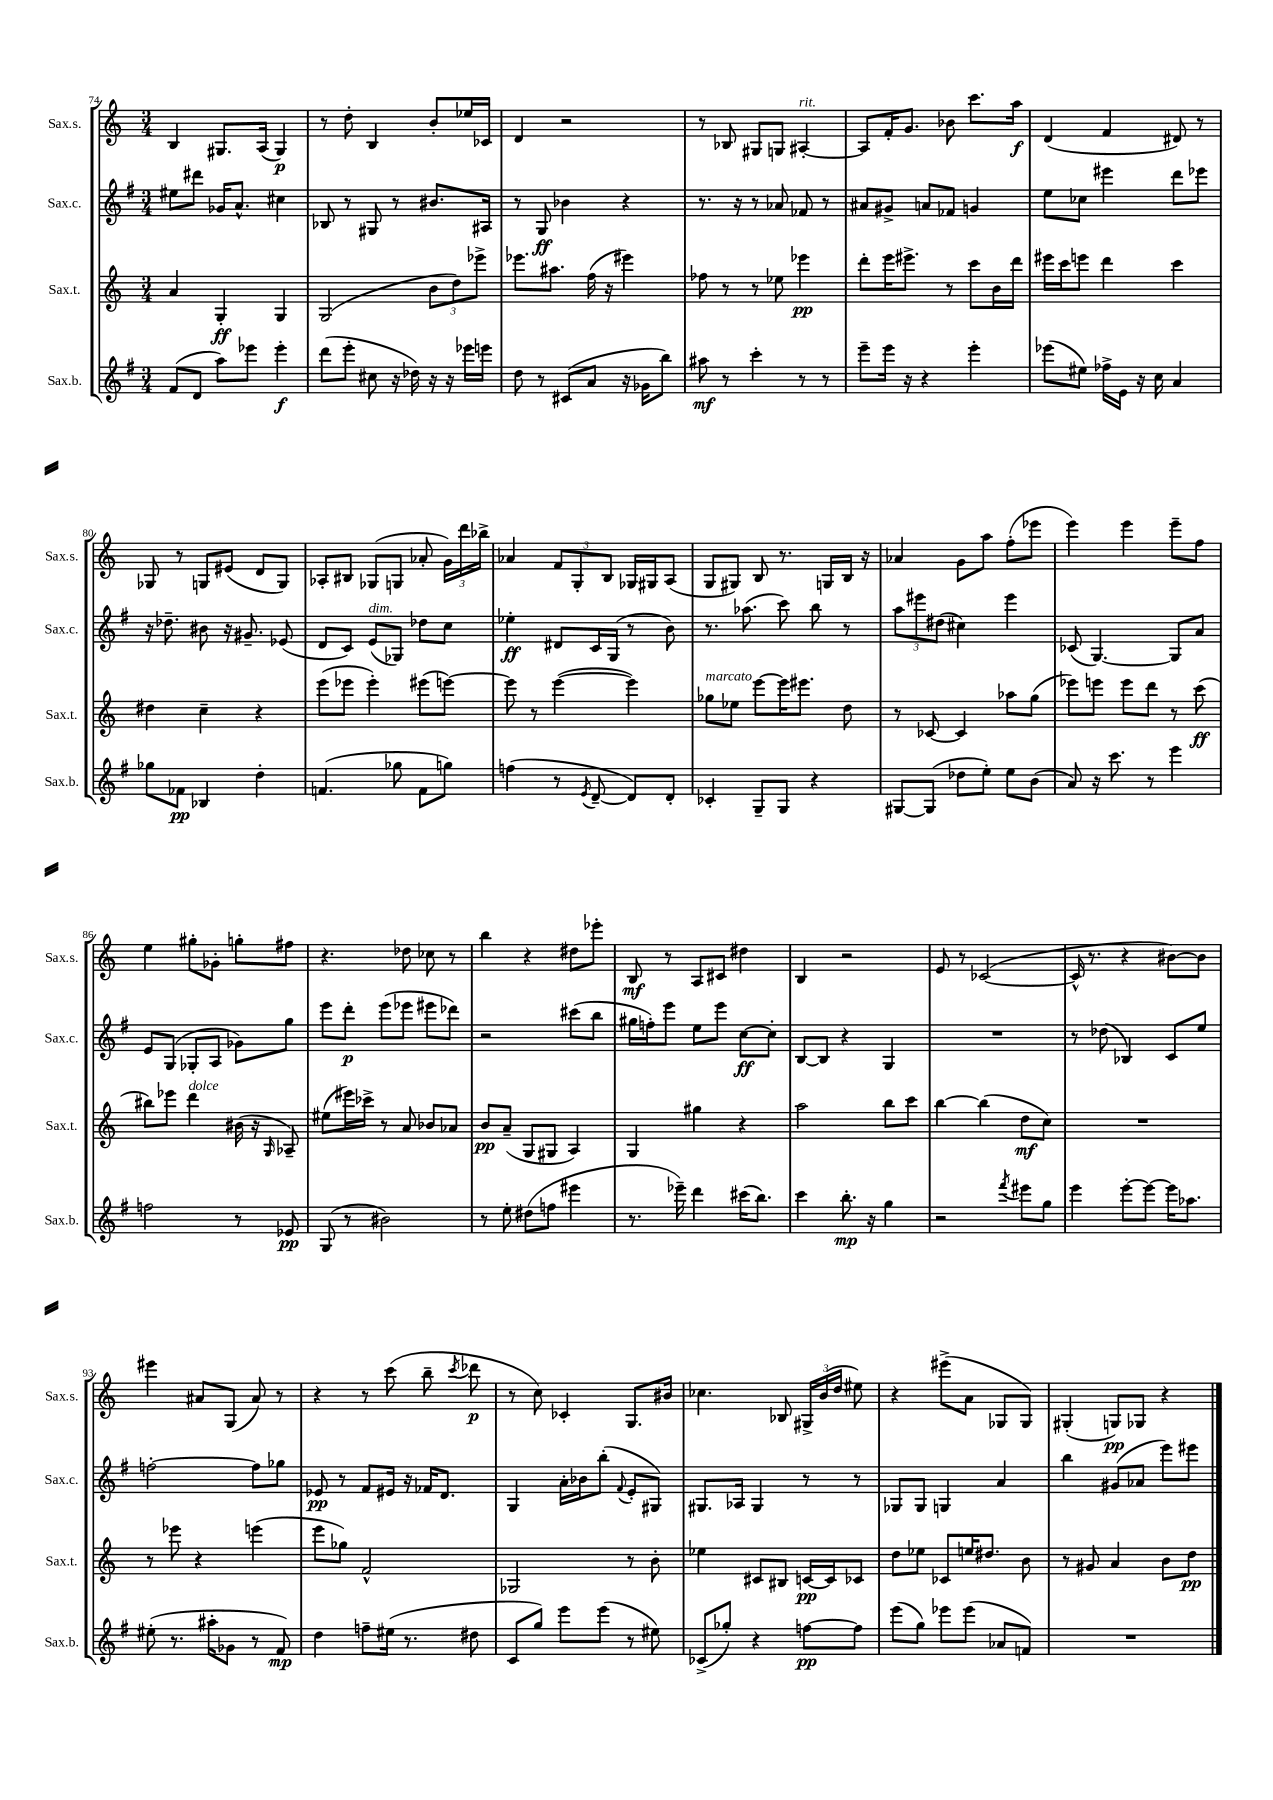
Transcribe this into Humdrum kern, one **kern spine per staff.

**kern	**kern	**kern	**kern
*staff4	*staff3	*staff2	*staff1
*clefG2	*clefG2	*clefG2	*clefG2
*k[f#]	*k[]	*k[f#]	*k[]
*M3/4	*M3/4	*M3/4	*M3/4
(8f#/L	4a/	8ee#\L	4B/
8d/J	.	8ddd#\J	.
8aa\L)	4G'/	16g-/LK	8.G#/L
.	.	8.a^^/J	.
8eee-\J	.	.	.
.	.	.	(16A/Jk
4eee-'\	4G/	4cc#\	4G#/)
=	=	=	=
(8ddd\L	(2G/	8B-/	8r
8eee'\J	.	8r	8dd'\
8cc#\	.	8G#/	4B/
16r	.	8r	.
16dd-\)	.	.	.
16r	12b\L	8.b#/L	8b'/L
16r	.	.	.
.	12dd\)	.	.
16eee-\LL	.	.	16ee-/L
.	12eee-^\J	.	.
16eee\JJ	.	16A#/Jk	16c-/JJ
=	=	=	=
8dd\	8.eee-\L	8r	4d/
8r	.	8G/	.
.	8.aa#\J	.	.
(8c#/L	.	4b-\	2r
8a/J	(16ff\	.	.
.	16r	.	.
16r	4eee#\)	4r	.
16g-\LK	.	.	.
8bb\J)	.	.	.
=	=	=	=
8aa#\	8ff-\	8.r	8r
8r	8r	.	8B-/
.	.	16r	.
4ccc'\	8r	8r	8G#/L
.	8ee-\	8a-/	8G/J
8r	4eee-\	8f-/	[4A#'/
8r	.	8r	.
=	=	=	=
8eee~\L	8ddd'\L	8a#/L	8A#/]L
16eee\Jk	16eee\K	8g#^/J	16f'/K
16r	8.eee#^\J	.	8.g/J
4r	.	8a/L	.
.	8r	8f-/J	8b-\
4eee'\	8ccc\L	4g/	8.ccc\L
.	16b\L	.	.
.	16ddd\JJ	.	16aa\Jk
=	=	=	=
(8eee-\L	16eee#\LL	8ee\L	(4d/
.	16ccc\J	.	.
8ee#\J)	8eee\J	8cc-\J	.
16ff-^\LL	4ddd\	4eee#\	4f/
16e\JJ	.	.	.
16r	.	.	.
16cc\	.	.	.
4a/	4ccc\	8ddd\L	8d#/)
.	.	8eee-\J	8r
=	=	=	=
8gg-\L	4dd#\	16r	8G-/
.	.	8.dd-~\	.
8f-\J	.	.	8r
4B-/	4cc~\	8b#\	8G/L
.	.	16r	(8e#/J
.	.	8.g#~/	.
4dd'\	4r	.	8d/L
.	.	(8e-/	8G/J)
=	=	=	=
(4.f/	(8eee\L	8d/L	8A-'/L
.	8eee-\J	8c/J)	8B#/J
.	4eee-'\)	(8e/L	(8G-/L
8gg-\	.	8G-/J)	8G/J
8f\L	(8eee#\L	8dd-\L	8a-'/
8gg\J)	[8eee\J)	8cc\J	24g\LL)
.	.	.	24ddd\
.	.	.	24bb-^\JJ
=	=	=	=
(4ff\	8eee\]	4ee-'\	4a-/
.	8r	.	.
8r	([4eee\	8d#/L	12f/L
.	.	.	12G'/
8qe/	.	.	.
[8d~/	.	16c/L	.
.	.	.	12B/J
.	.	(16G/JJ	.
8d/]L)	4eee\])	8r	16G-/LL
.	.	.	16G#/J
8d'/J	.	8b\)	(8A/J
=	=	=	=
4c-'/	8gg-\L	8.r	8G/L
.	8ee-\J	.	8G#/J)
.	.	(8.aa-\	.
8G~/L	[8eee\L	.	8B/
8G/J	16eee\]K	8ccc\)	8.r
.	8.eee#\J	.	.
4r	.	8bb\	.
.	.	.	16G/LL
.	8dd\	8r	16B/JJ
.	.	.	16r
=	=	=	=
[8G#/L	8r	12aa\L	4a-/
.	.	12eee#\	.
(8G#/]J	[8c-/	.	.
.	.	(12dd#\J	.
8dd-\L	4c-/]	4cc#\)	8g\L
8ee'\J)	.	.	8aa\J
8ee\L	8aa-\L	4eee#\	(8ff'\L
(8b\J	(8gg\J	.	8eee-\J
=	=	=	=
8a/)	8eee-\L)	(8c-/	4eee\)
16r	8eee\J	[4.G/)	.
8.ccc\	.	.	.
.	8eee\L	.	4eee\
8r	8ddd\J	.	.
4eee\	8r	8G/]L	8eee~\L
.	(8ccc\	8a/J	8ff\J
=	=	=	=
2ff\	8bb#\L)	8e/L	4ee\
.	8eee-\J	(8G/J	.
.	4ddd\	8G-'/L	8gg#'\L
.	.	8A/J	8g-'\J
8r	(16b#\	8g-\L)	8gg'\L
.	16r	.	.
.	16qqG/	.	.
8e-/	8A-~/)	8gg\J	8ff#\J
=	=	=	=
(8G/	(8ee#\L	8eee\L	4.r
8r	16eee#\L)	8ddd'\J	.
.	16ccc-^\JJ	.	.
2b#\)	8r	(8eee\L	.
.	8a/	8eee-\J	8dd-\
.	8b-/L	8eee#\L	8cc-\
.	8a-/J	8ddd-\J)	8r
=	=	=	=
8r	8b/L	2r	4bb\
8ee'\	(8a~/J	.	.
(8dd#\L	8G/L	.	4r
8ff\J	8G#/J	.	.
4eee#\	4A/)	(8ccc#\L	8dd#\L
.	.	8bb\J	8eee-'\J
=	=	=	=
8.r	4G/	16gg#\LL	8B/
.	.	16ff'\J)	.
.	.	8eee\J	8r
16eee-~\)	.	.	.
4ddd\	4gg#\	8ee\L	8A/L
.	.	8eee\J	8c#/J
(16ccc#\LK	4r	[8cc\L	4dd#\
8.bb\J)	.	.	.
.	.	8cc'\]J	.
=	=	=	=
4ccc\	2aa\	[8B/L	4B/
.	.	8B/]J	.
8.bb'\	.	4r	2r
16r	.	.	.
4gg\	8bb\L	4G/	.
.	8ccc\J	.	.
=	=	=	=
2r	[4bb\	2.r	8e/
.	.	.	8r
.	(4bb\]	.	([2c-/
8qfff#/	.	.	.
8eee#\L	8dd\L	.	.
8gg\J	8cc\J)	.	.
=	=	=	=
4eee\	2.r	8r	16c-^^/]
.	.	.	8.r
.	.	(8dd-\	.
[8eee'\L	.	4B-/)	4r
8eee\_J	.	.	.
16eee\]LK	.	8c/L	[8b#\L)
8.aa-\J	.	.	.
.	.	8ee/J	8b#\]J
=	=	=	=
(8ee#'\	8r	[2ff'\	4eee#\
8.r	8eee-\	.	.
.	4r	.	8a#/L
16aa#'\LK	.	.	.
8g-\J	.	.	(8G/J
8r	(4eee\	8ff\]L	8a#/)
8f#/)	.	8gg-\J	8r
=	=	=	=
4dd\	8eee\L	8e-/	4r
.	8gg-\J)	8r	.
8ff~\L	2f^^/	8f#/L	8r
(16ee#\Jk	.	16e#/Jk	(8ccc\
8.r	.	16r	.
.	.	16f-/LK	8bb~\
.	.	8.d/J	.
.	.	.	8qccc/
8dd#\	.	.	8ddd-\
=	=	=	=
8c/L	2G-/	4G/	8r
8gg/J)	.	.	8cc\)
8eee\L	.	16a'\LL	4c-'/
.	.	16b-\J	.
(8eee\J	.	(8bb'\J	.
.	.	8qqf#/	.
8r	8r	8e'/L	8.G/L
8ee#\)	8b'\	8G#/J)	.
.	.	.	16b#/Jk
=	=	=	=
(8c-^/L	4ee-\	8.G#/L	4.cc-\
8gg-'/J)	.	.	.
.	.	16A-/Jk	.
4r	8c#/L	4G#/	.
.	8B#/J	.	8B-/
[8ff\L	[16c/LL	8r	24G#^/LL
.	.	.	(24b/
.	16c/]J	.	.
.	.	.	24dd/JJ
8ff\]J	8c-/J	8r	8ee#\)
=	=	=	=
(8eee\L	8dd\L	8G-/L	4r
8gg\J)	8ee-\J	8G-/J	.
8eee-\L	8c-/L	4G/	(8eee#^\L
(8eee-\J	16ee/K	.	8a\J
.	8.dd#/J	.	.
8a-/L	.	4a/	8G-/L
8f/J)	8b\	.	8G-/J)
=	=	=	=
2.r	8r	4bb\	(4G#'/
.	8g#/	.	.
.	4a/	(8g#/L	8G/L)
.	.	8a-/J	8G-/J
.	8b\L	8eee\L)	4r
.	8dd\J	8eee#\J	.
==	==	==	==
*-	*-	*-	*-
